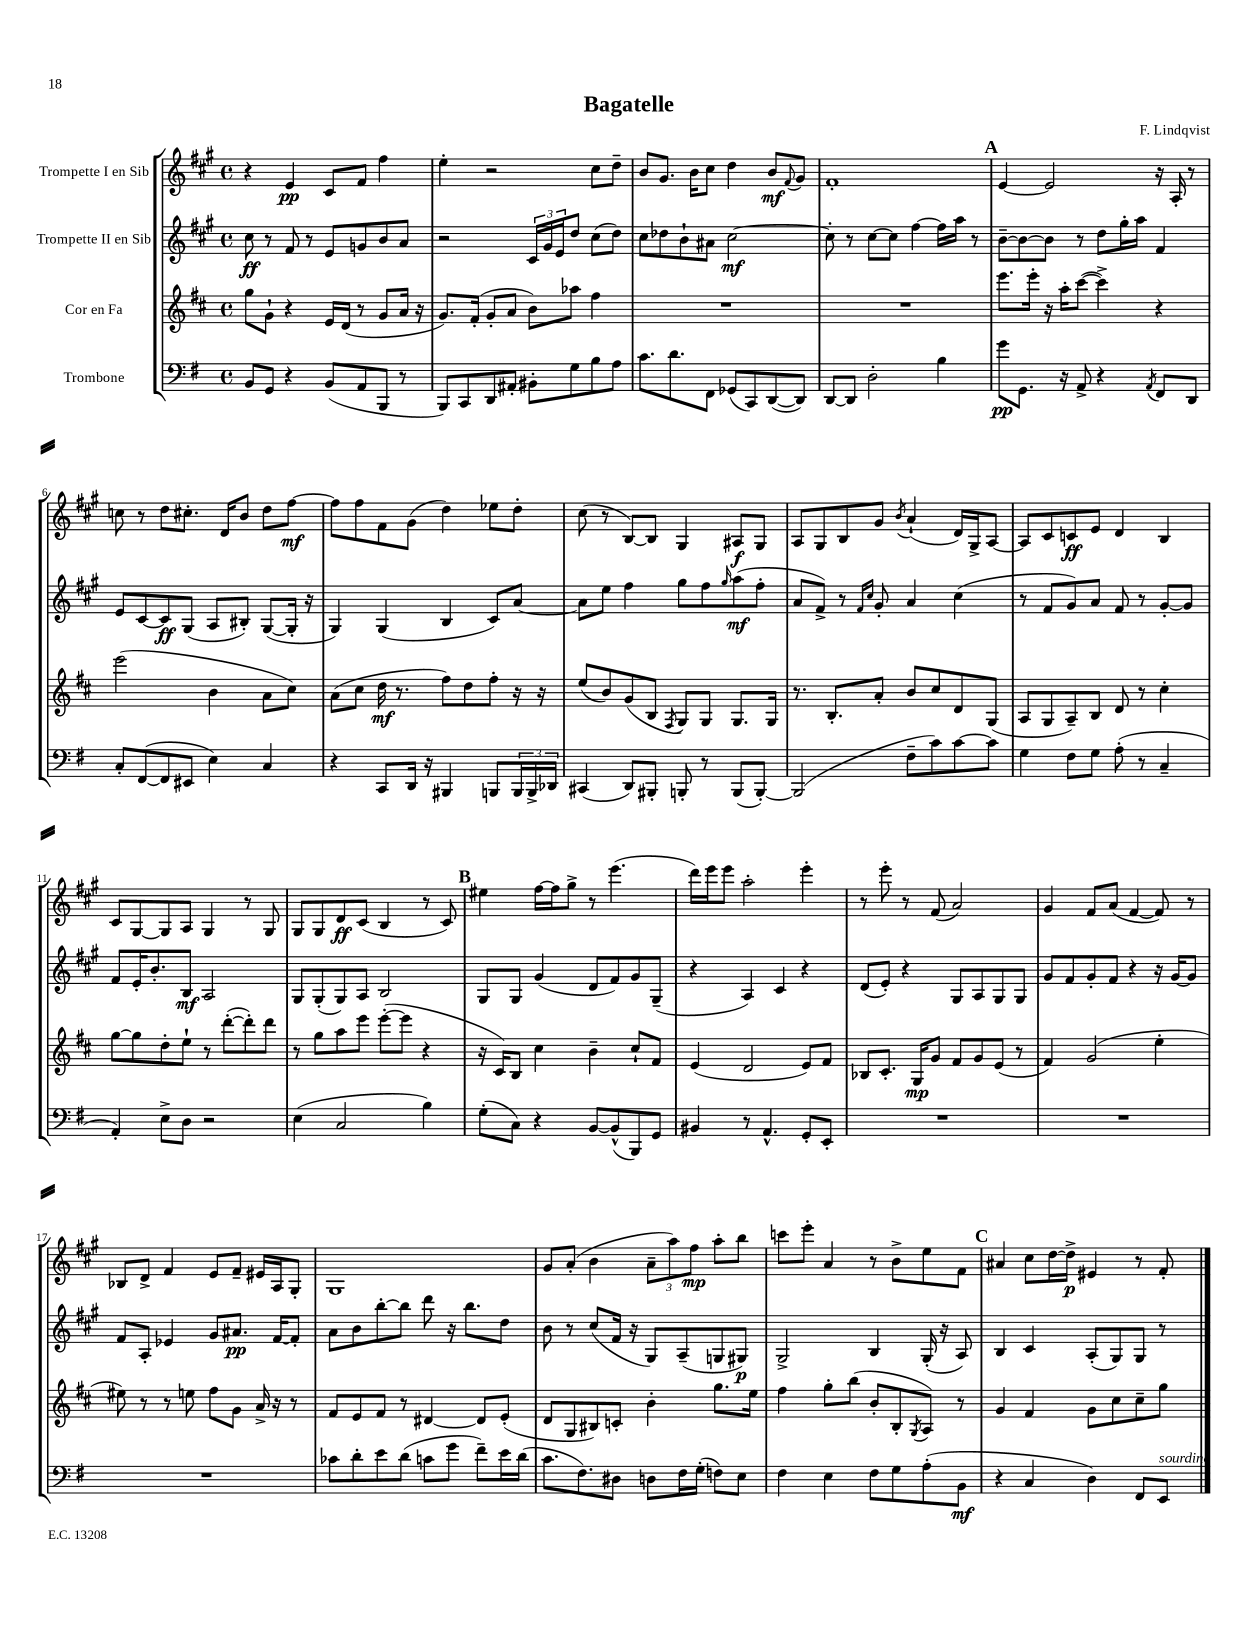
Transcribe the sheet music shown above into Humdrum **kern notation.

**kern	**dynam	**kern	**dynam	**kern	**dynam	**kern	**dynam
*part4	*part4	*part3	*part3	*part2	*part2	*part1	*part1
*staff4	*staff4	*staff3	*staff3	*staff2	*staff2	*staff1	*staff1
*I"Trombone	*	*I"Cor en Fa	*	*I"Trompette II en Sib	*	*I"Trompette I en Sib	*
*clefF4	*	*clefG2	*	*clefG2	*	*clefG2	*
*k[f#]	*	*k[f#c#]	*	*k[f#c#g#]	*	*k[f#c#g#]	*
*M4/4	*	*M4/4	*	*M4/4	*	*M4/4	*
*met(c)	*	*met(c)	*	*met(c)	*	*met(c)	*
=1	=1	=1	=1	=1	=1	=1	=1
8BB/L	.	8gg\L	.	8cc#\	ff	4r	.
8GG/J	.	8g`\J	.	8r	.	.	.
4r	.	4r	.	8f#/	.	4e/	pp
.	.	.	.	8r	.	.	.
(8BB/L	.	16e/LL	.	8e/L	.	8c#/L	.
.	.	(16d/JJ	.	.	.	.	.
8AA/	.	8r	.	8gn/	.	8f#/J	.
8BBB/J	.	8g/L	.	8b/	.	4ff#\	.
8r	.	16a/Jk	.	8a/J	.	.	.
.	.	16r	.	.	.	.	.
=2	=2	=2	=2	=2	=2	=2	=2
8BBB/L)	.	8.g/L)	.	2r	.	4ee'\	.
8CC/	.	.	.	.	.	.	.
.	.	(16f#'/Jk	.	.	.	.	.
8DD/	.	8g'/L	.	.	.	2r	.
8AA#X'/J	.	8a/J	.	.	.	.	.
8BB#X'\L	.	8b\L)	.	24c#/LL	.	.	.
.	.	.	.	24g#/	.	.	.
.	.	.	.	24e/J	.	.	.
8G\	.	8aa-X\J	.	8dd/J	.	.	.
8B\	.	4ff#\	.	(8cc#\L	.	8cc#\L	.
8A\J	.	.	.	8dd\J)	.	8dd~\J	.
=3	=3	=3	=3	=3	=3	=3	=3
8.c\L	.	1r	.	8cc#\L	.	8b/L	.
.	.	.	.	8dd-X\	.	8.g#/J	.
8.d\	.	.	.	.	.	.	.
.	.	.	.	8b`\	.	.	.
.	.	.	.	.	.	16b\KL	.
8FF#\J	.	.	.	8a#X\J	.	8cc#\J	.
(8GG-X/L	.	.	.	[2cc#\	mf	4dd\	.
8CC/)	.	.	.	.	.	.	.
([8DD/	.	.	.	.	.	8b/L	mf
.	.	.	.	.	.	8qqf#/	.
8DD/J])	.	.	.	.	.	8g#/J	.
=4	=4	=4	=4	=4	=4	=4	=4
[8DD/L	.	1r	.	8cc#'\]	.	1f#'	.
8DD/J]	.	.	.	8r	.	.	.
2D'\	.	.	.	[8cc#\L	.	.	.
.	.	.	.	8cc#\J]	.	.	.
.	.	.	.	[4ff#\	.	.	.
4B\	.	.	.	16ff#\LL]	.	.	.
.	.	.	.	16aa\JJ	.	.	.
.	.	.	.	8r	.	.	.
!!LO:REH:place=s1:t=A
=5	=5	=5	=5	=5	=5	=5	=5
8g\L	pp	8.eee\L	.	[8b~\L	.	[4e/	.
8.GG\J	.	.	.	8b\_	.	.	.
.	.	16eee'\Jk	.	.	.	.	.
.	.	16r	.	8b\J]	.	2e/]	.
16r	.	16aa'\KL	.	.	.	.	.
8AA^/	.	([8ccc#\J	.	8r	.	.	.
4r	.	4ccc#^\])	.	8dd\L	.	.	.
.	.	.	.	16gg#'\L	.	.	.
.	.	.	.	16aa\JJ	.	.	.
8qAA/	.	.	.	.	.	.	.
8FF#/L	.	4r	.	4f#/	.	16r	.
.	.	.	.	.	.	16A'/	.
8DD/J	.	.	.	.	.	8r	.
!!LO:LB:g=z
=6	=6	=6	=6	=6	=6	=6	=6
8C'/L	.	(2eee\	.	8e/L	.	8ccn\	.
([8FF#/	.	.	.	[8c#/	.	8r	.
8FF#/]	.	.	.	8c#/]	ff	8dd\L	.
8EE#X/J	.	.	.	(8G#/J	.	8.cc#X'\J	.
4E\)	.	4b\	.	8A/L	.	.	.
.	.	.	.	.	.	16d/KL	.
.	.	.	.	8B#X'/J)	.	8b/J	.
4C/	.	8a\L	.	([8G#/L	.	8dd\L	.
.	.	8cc#\J)	.	16G#'/Jk]	.	[8ff#\J	mf
.	.	.	.	16r	.	.	.
=7	=7	=7	=7	=7	=7	=7	=7
4r	.	(8a\L	.	4G#/)	.	8ff#\L]	.
.	.	8cc#\J	.	.	.	8ff#\	.
8CC/L	.	16dd\	mf	(4G#/	.	8f#\	.
.	.	8.r	.	.	.	.	.
16DD/Jk	.	.	.	.	.	(8g#\J	.
16r	.	.	.	.	.	.	.
4BBB#X/	.	8ff#\L)	.	4B/	.	4dd\)	.
.	.	8dd\	.	.	.	.	.
8BBBn/L	.	8ff#'\J	.	8c#/L)	.	8ee-X\L	.
24BBB/L	.	16r	.	[8a/J	.	8dd'\J	.
24BBB^/	.	.	.	.	.	.	.
.	.	16r	.	.	.	.	.
24DD-X/JJ	.	.	.	.	.	.	.
=8	=8	=8	=8	=8	=8	=8	=8
(4CC#X/	.	(8ee/L	.	8a\L]	.	(8cc#\	.
.	.	8b/)	.	8ee\J	.	8r	.
8DD/L)	.	(8g/	.	4ff#\	.	[8B/L)	.
8BBB#X'/J	.	8B/J	.	.	.	8B/J]	.
.	.	8qF#/	.	.	.	.	.
8BBBn'/	.	8G/L)	.	8gg#\L	.	4G#/	.
8r	.	8G/J	.	8ff#\	.	.	.
.	.	.	.	16qqgg#/	.	.	.
(8BBB/L	.	8.G/L	.	(8aa\	mf	8A#X/L	f
[8BBB'/J)	.	.	.	8ff#'\J	.	8G#/J	.
.	.	16G/Jk	.	.	.	.	.
=9	=9	=9	=9	=9	=9	=9	=9
(2BBB/]	.	8.r	.	8a/L	.	8A/L	.
.	.	.	.	8f#^/J)	.	8G#/	.
.	.	8.B'/L	.	.	.	.	.
.	.	.	.	8r	.	8B/	.
.	.	.	.	16qqf#/LL	.	.	.
.	.	.	.	16qqcc#/JJ	.	.	.
.	.	8a'/J	.	8g#'/	.	8g#/J	.
.	.	.	.	.	.	8qb/	.
8F#~\L	.	8b/L	.	4a/	.	(4a`/	.
8c\)	.	8cc#/	.	.	.	.	.
[8c\	.	8d/	.	(4cc#\	.	16d/LL)	.
.	.	.	.	.	.	16G#^/J	.
8c\J]	.	(8G/J	.	.	.	[8A/J	.
=10	=10	=10	=10	=10	=10	=10	=10
4G\	.	8A/L	.	8r	.	8A/L]	.
.	.	8G/	.	8f#/L	.	8c#/	.
8F#\L	.	8A~/)	.	8g#/)	.	8cn/	ff
8G\J	.	8B/J	.	8a/J	.	8e/J	.
(8A'\	.	8d/	.	8f#/	.	4d/	.
8r	.	8r	.	8r	.	.	.
4C~/	.	4cc#'\	.	[8g#'/L	.	4B/	.
.	.	.	.	8g#/J]	.	.	.
!!LO:LB:g=z
=11	=11	=11	=11	=11	=11	=11	=11
4AA'/)	.	[8gg\L	.	8f#/L	.	8c#/L	.
.	.	8gg\]	.	16e'/K	.	[8G#/	.
.	.	.	.	8.b'/	.	.	.
8E^\L	.	8dd'\	.	.	.	8G#/]	.
8D\J	.	8ee`\J	.	8B/J	mf	8A/J	.
2r	.	8r	.	2A/	.	4G#/	.
.	.	([8ddd'\L	.	.	.	.	.
.	.	8ddd'\])	.	.	.	8r	.
.	.	8ddd\J	.	.	.	8G#/	.
=12	=12	=12	=12	=12	=12	=12	=12
(4E\	.	8r	.	8G#/L	.	8G#/L	.
.	.	8gg\L	.	(8G#'/	.	8G#/	.
2C/	.	8aa\	.	8G#/)	.	8d/	ff
.	.	8eee\J	.	8A/J	.	(8c#/J	.
.	.	([8eee'\L	.	2B/	.	4B/	.
.	.	8eee\J]	.	.	.	.	.
4B\)	.	4r	.	.	.	8r	.
.	.	.	.	.	.	8c#/)	.
!!LO:REH:place=s1:t=B
=13	=13	=13	=13	=13	=13	=13	=13
(8G'\L	.	16r	.	8G#/L	.	4ee#X\	.
.	.	16c#/KL)	.	.	.	.	.
8C\J)	.	8B/J	.	8G#/J	.	.	.
4r	.	4cc#\	.	(4g#/	.	[16ff#\LL	.
.	.	.	.	.	.	16ff#\J]	.
.	.	.	.	.	.	8gg#^\J	.
[8BB/L	.	4b~\	.	8d/L	.	8r	.
(8BB^^/]	.	.	.	8f#/)	.	(4.eee\	.
8BBB/)	.	8cc#`/L	.	8g#/	.	.	.
8GG/J	.	8f#/J	.	(8G#~/J	.	.	.
=14	=14	=14	=14	=14	=14	=14	=14
4BB#X/	.	(4e/	.	4r	.	16ddd\LL)	.
.	.	.	.	.	.	16eee\J	.
.	.	.	.	.	.	8eee\J	.
8r	.	2d/	.	4A/)	.	2aa'\	.
4.AA^^/	.	.	.	.	.	.	.
.	.	.	.	4c#/	.	.	.
8GG'/L	.	8e/L)	.	4r	.	4eee'\	.
8EE'/J	.	8f#/J	.	.	.	.	.
=15	=15	=15	=15	=15	=15	=15	=15
1r	.	8B-X/L	.	(8d/L	.	8r	.
.	.	8.c#'/J	.	8e'/J)	.	8eee'\	.
.	.	.	.	4r	.	8r	.
.	.	16G/KL	mp	.	.	.	.
.	.	8g/J	.	.	.	(8f#/	.
.	.	8f#/L	.	8G#/L	.	2a/)	.
.	.	8g/	.	8A/	.	.	.
.	.	(8e/J	.	8G#/	.	.	.
.	.	8r	.	8G#/J	.	.	.
=16	=16	=16	=16	=16	=16	=16	=16
1r	.	4f#/)	.	8g#/L	.	4g#/	.
.	.	.	.	8f#/	.	.	.
.	.	(2g/	.	8g#'/	.	8f#/L	.
.	.	.	.	8f#/J	.	(8a/J	.
.	.	.	.	4r	.	[4f#/	.
.	.	4ee'\	.	16r	.	8f#/])	.
.	.	.	.	[16g#/KL	.	.	.
.	.	.	.	8g#/J]	.	8r	.
!!LO:LB:g=z
=17	=17	=17	=17	=17	=17	=17	=17
1r	.	8ee#X\)	.	8f#/L	.	8B-X/L	.
.	.	8r	.	8A'/J	.	8d^/J	.
.	.	8r	.	4e-X/	.	4f#/	.
.	.	8een\	.	.	.	.	.
.	.	8ff#\L	.	8g#/L	.	8e/L	.
.	.	8g\J	.	8.a#X/J	pp	8f#~/J	.
.	.	16a^/	.	.	.	16e#X/LL	.
.	.	16r	.	[16f#/KL	.	16A/J	.
.	.	8r	.	8f#'/J]	.	8G#'/J	.
=18	=18	=18	=18	=18	=18	=18	=18
8c-X\L	.	8f#/L	.	8a\L	.	1G#	.
8d'\	.	8e/	.	8b\	.	.	.
8e\	.	8f#/J	.	[8bb'\	.	.	.
(8d\J	.	8r	.	8bb\J]	.	.	.
8cn\L	.	[4d#X/	.	8ddd\	.	.	.
8g\J	.	.	.	16r	.	.	.
.	.	.	.	8.bb\L	.	.	.
8f#~\L)	.	8d#/L]	.	.	.	.	.
16e\L	.	(8e'/J	.	8dd\J	.	.	.
(16d\JJ	.	.	.	.	.	.	.
=19	=19	=19	=19	=19	=19	=19	=19
8.c\L	.	8d/L	.	8b\	.	8g#/L	.
.	.	8G/	.	8r	.	(8a'/J	.
8.F#\)	.	.	.	.	.	.	.
.	.	8B#X/)	.	(8cc#/L	.	4b\	.
8D#X\J	.	8cn'/J	.	16f#/Jk	.	.	.
.	.	.	.	16r	.	.	.
8Dn\L	.	4b'\	.	8G#/L)	.	12a~\L	.
.	.	.	.	.	.	12aa\)	.
16F#\L	.	.	.	(8A~/	.	.	.
.	.	.	.	.	.	12ff#\J	mp
(16G'\JJ	.	.	.	.	.	.	.
8Fn\L)	.	8.gg\L	.	8Gn/	.	8aa'\L	.
8E\J	.	.	.	8G#X/J)	p	8bb\J	.
.	.	16ee\Jk	.	.	.	.	.
=20	=20	=20	=20	=20	=20	=20	=20
4F#\	.	4ff#\	.	2G#^/	.	8cccn\L	.
.	.	.	.	.	.	8eee'\J	.
4E\	.	8gg'\L	.	.	.	4a/	.
.	.	(8bb\J	.	.	.	.	.
8F#\L	.	8b'/L	.	4B/	.	8r	.
8G\	.	8B'/	.	.	.	8b^\L	.
.	.	8qG/	.	.	.	.	.
(8A'\	.	8A/J)	.	(16G#'/	.	8ee\	.
.	.	.	.	16r	.	.	.
8BB\J	mf	8r	.	8A/)	.	8f#\J	.
!!LO:REH:place=s1:t=C
=21	=21	=21	=21	=21	=21	=21	=21
4r	.	4g/	.	4B/	.	4a#X/	.
4C/	.	4f#/	.	4c#/	.	8cc#\L	.
.	.	.	.	.	.	[16dd\L	.
.	.	.	.	.	.	16dd^\JJ]	p
4D\)	.	8g\L	.	(8A'/L	.	4e#X/	.
.	.	8cc#\	.	8G#/)	.	.	.
8FF#/L	.	8cc#~\	.	8G#/J	.	8r	.
!LO:TX:a:i:t=sourdine	!	!	!	!	!	!	!
8EE/J	.	8gg\J	.	8r	.	8f#'/	.
==	==	==	==	==	==	==	==
*-	*-	*-	*-	*-	*-	*-	*-
